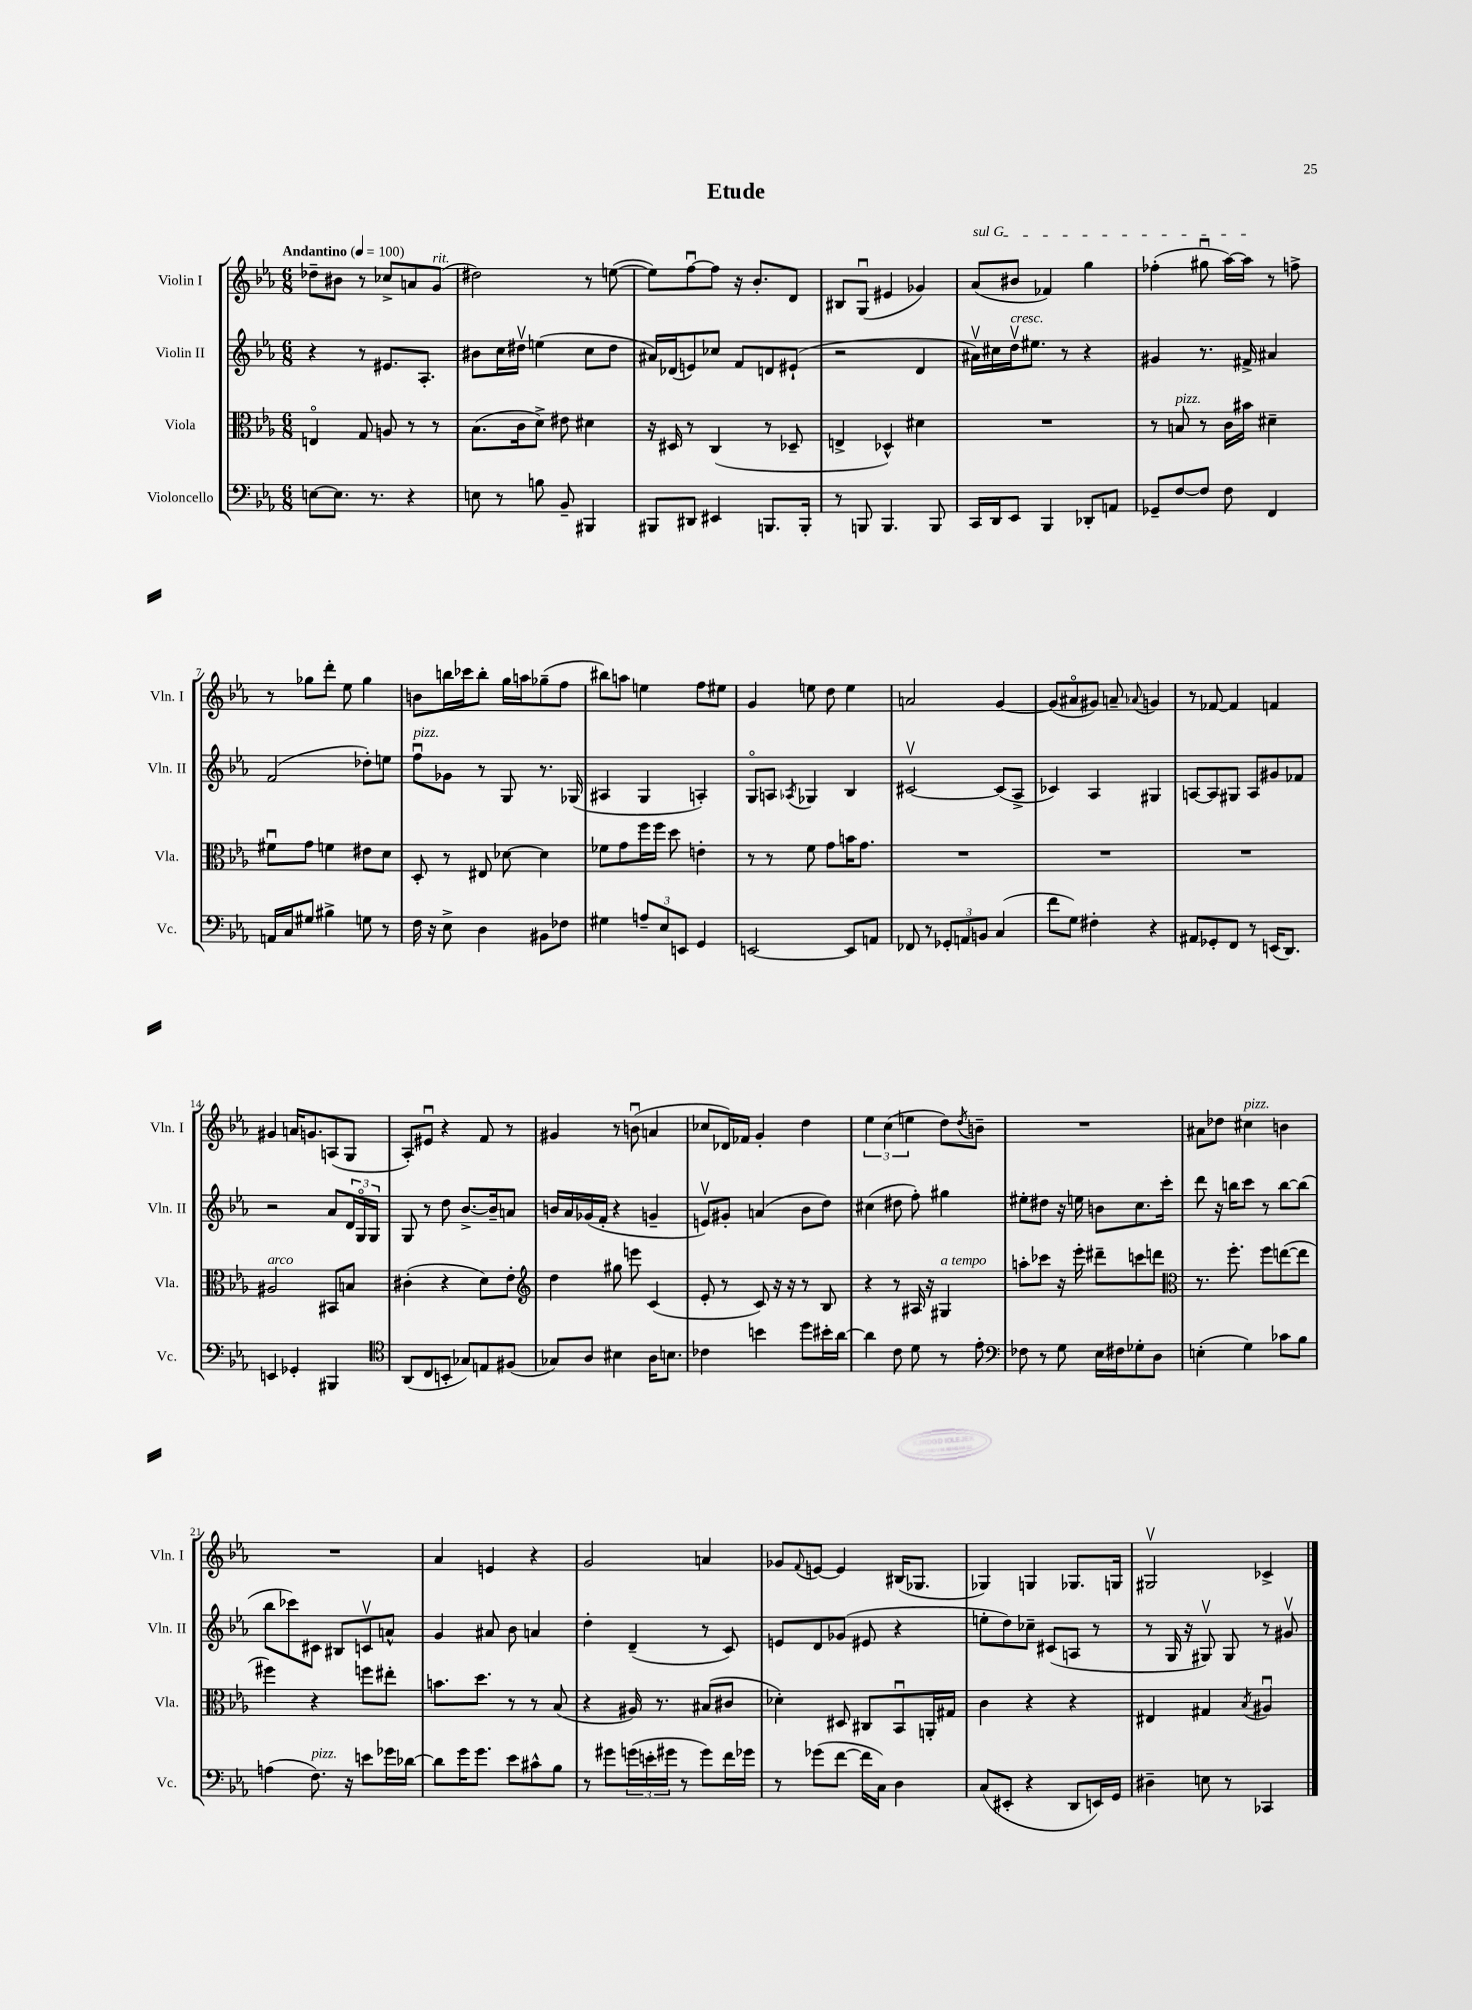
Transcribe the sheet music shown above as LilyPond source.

\header { title = "Etude" }
<<
\new StaffGroup <<
\new Staff = "s0" \with { instrumentName = "Violin I" shortInstrumentName = "Vln. I" } {
    \clef treble \key ees \major \numericTimeSignature \time 6/8 \tempo "Andantino" 4 = 100
    des''8-- bis'8 r8 ces''8-> a'8 g'8^\markup { \italic "rit." }( |
    dis''2) r8 e''8~( |
    e''8) f''8~\downbow f''8 r16 bes'8.-. d'8 |
    bis8 g8\downbow( eis'4 ges'4) |
    \once \override TextSpanner.bound-details.left.text = \markup { \italic "sul G" } aes'8\startTextSpan( bis'8 fes'4) g''4 |
    fes''4-.( gis''8\downbow aes''16~) aes''16\stopTextSpan r8 f''8-> |
    r8 ges''8 d'''8-. ees''8 ges''4 |
    b'8 b''16 ces'''16 b''8-. g''16 a''16 ges''8--( f''8 |
    bis''8) a''8 e''4 f''8 eis''8 |
    g'4 e''8 d''8 e''4 |
    a'2 g'4~ |
    g'8( ais'8\flageolet gis'8) a'8-- \appoggiatura { aes'8 } g'4 |
    r8 fes'8~ fes'4 f'4 |
    gis'4 a'16 g'8. a8( g8 |
    aes8-.) eis'8\downbow r4 f'8 r8 |
    gis'4 r8 b'8\downbow( a'4 |
    ces''8 des'16) fes'16 g'4-. d''4 |
    \tuplet 3/2 { ees''4 c''4( e''4 } d''8) \acciaccatura { d''8 } b'8-- |
    R2. |
    ais'8 des''8 cis''4^\markup { \italic "pizz." } b'4 |
    R2. |
    aes'4 e'4 r4 |
    g'2 a'4 |
    ges'8 \appoggiatura { f'8 } e'8~ e'4 bis16( ges8. |
    ges4) g4 ges8. g16 |
    gis2\upbow ces'4-> \bar "|." |
}
\new Staff = "s1" \with { instrumentName = "Violin II" shortInstrumentName = "Vln. II" } {
    \clef treble \key ees \major \numericTimeSignature \time 6/8
    r4 r8 eis'8. aes8.-. |
    bis'8 c''16 dis''16\upbow e''4( c''8 dis''8 |
    ais'16) des'16( e'8) ces''8 f'8 d'8 eis'8-!( |
    r2 d'4 |
    ais'16\upbow) cis''16 d''16\upbow^\markup { \italic "cresc." } eis''8. r8 r4 |
    gis'4 r8. fis'16-> ais'4 |
    f'2( des''8-.) e''8 |
    f''8\downbow^\markup { \italic "pizz." } ges'8 r8 g8 r8. ges16( |
    ais4 g4 a4-.) |
    g8\flageolet a8 \acciaccatura { aes8 } ges4 bes4 |
    cis'2~\upbow cis'8( aes8-> |
    ces'4) aes4 gis4 |
    a8~ a8 gis8 a8 gis'8 fes'8 |
    r2 aes'8 \tuplet 3/2 { d'16 g16\flageolet g16 } |
    g8 r8 d''8 bes'8.~-> bes'16-- a'8 |
    b'16 aes'16 ges'16( f'16-. r4 g'4-- |
    e'8\upbow) gis'8-. a'4( bes'8 d''8) |
    cis''4( dis''8 f''8-.) gis''4 |
    eis''8-. dis''8 r16 e''16 b'8 c''8. c'''16-. |
    d'''8 r16 b''16 c'''8 r8 b''8~ b''8( |
    bes''8 ces'''8) cis'8 bis8 c'8\upbow a'8-^ |
    g'4 ais'8 bes'8 a'4 |
    d''4-. d'4--( r8 c'8) |
    e'8 d'8 ges'8( eis'8 r4 |
    e''8-. d''8) ces''8-- cis'8( a8 r8 |
    r8 g16 r16 gis8\upbow) gis8 r8 gis'8\upbow \bar "|." |
}
\new Staff = "s2" \with { instrumentName = "Viola" shortInstrumentName = "Vla." } {
    \clef alto \key ees \major \numericTimeSignature \time 6/8
    e4\flageolet g8 a8 r8 r8 |
    bes8.( c'16 d'8->) eis'8 dis'4 |
    r16 dis16 r8 c4( r8 des8-- |
    e4-> des4-^) dis'4 |
    R2. |
    r8 b8^\markup { \italic "pizz." } r8 c'16 bis'16 dis'4-- |
    fis'8\downbow g'8 f'4 eis'8 d'8 |
    d8-. r8 eis8 des'8~ des'4 |
    fes'8 g'8 f''16 f''16 d''8 e'4-. |
    r8 r8 f'8 g'8 b'16 g'8. |
    R2. |
    R2. |
    R2. |
    ais2^\markup { \italic "arco" } bis,8 b8 |
    cis'4-.( r4 d'8) ees'8-. |
    \clef treble d''4 gis''8 e'''8 c'4( |
    ees'8-. r8 c'8) r16 r16 r8 bes8 |
    r4 r8 ais16 r16 gis4^\markup { \italic "a tempo" } |
    a''8-. ces'''8 r16 ees'''16-. dis'''8-- c'''8 d'''8 |
    \clef alto r8. f''8.-. f''8 e''8~( e''8 |
    fis''4) r4 f''8 eis''8-. |
    b'8. d''8. r8 r8 bes8( |
    r4 ais16) r8. bis8( cis'8 |
    des'4-.) dis8 cis8 bes,8\downbow a,16-. gis16 |
    c'4 r4 r4 |
    eis4 gis4 \acciaccatura { bes8 } ais4\downbow \bar "|." |
}
\new Staff = "s3" \with { instrumentName = "Violoncello" shortInstrumentName = "Vc." } {
    \clef bass \key ees \major \numericTimeSignature \time 6/8
    e8~ e8. r8. r4 |
    e8 r8 b8 bes,8-- bis,,4 |
    bis,,8 dis,8 eis,4 b,,8. b,,16-. |
    r8 b,,8 b,,4. b,,8 |
    c,16 d,16 ees,8 bes,,4 des,8-. a,8 |
    ges,8-- f8~ f8 f8 f,4 |
    a,16 c16 gis8 bis4-> g8 r8 |
    f16 r16 ees8-> d4 bis,8 fes8 |
    gis4 \tuplet 3/2 { a8-- ees8 e,8 } g,4 |
    e,2~ e,8 a,8 |
    fes,8 r8 \tuplet 3/2 { ges,8-. a,8 b,8 } c4( |
    f'8 g8) fis4-. r4 |
    ais,8 ges,8-. f,8 r8 e,16( d,8.) |
    e,4 ges,4-. bis,,4 |
    \clef tenor aes,8( c8 b,8-. ges8) e8 fis8( |
    ges8) aes8 bis4 aes16 b8. |
    ces'4 b'4 d''8 bis'16-. aes'16~ |
    aes'4 c'8 d'8 r8 ees'8-. |
    \clef bass fes8 r8 g8 ees16 fis16 ges8-. d8 |
    e4-.( g4) ces'8 bes8 |
    a4( f8.^\markup { \italic "pizz." }) r16 e'8 ges'16 des'16~ |
    des'8 g'16 g'8. ees'8 cis'8-^ bes8 |
    r8 gis'8 \tuplet 3/2 { g'16( e'16-. gis'16 } r8 gis'8) f'16 ges'16 |
    r8 ges'8( f'8~ f'16 c16) d4 |
    c8( eis,8-. r4 d,8 e,16) g,16 |
    dis4-- e8 r8 ces,4 \bar "|." |
}
>>
>>
